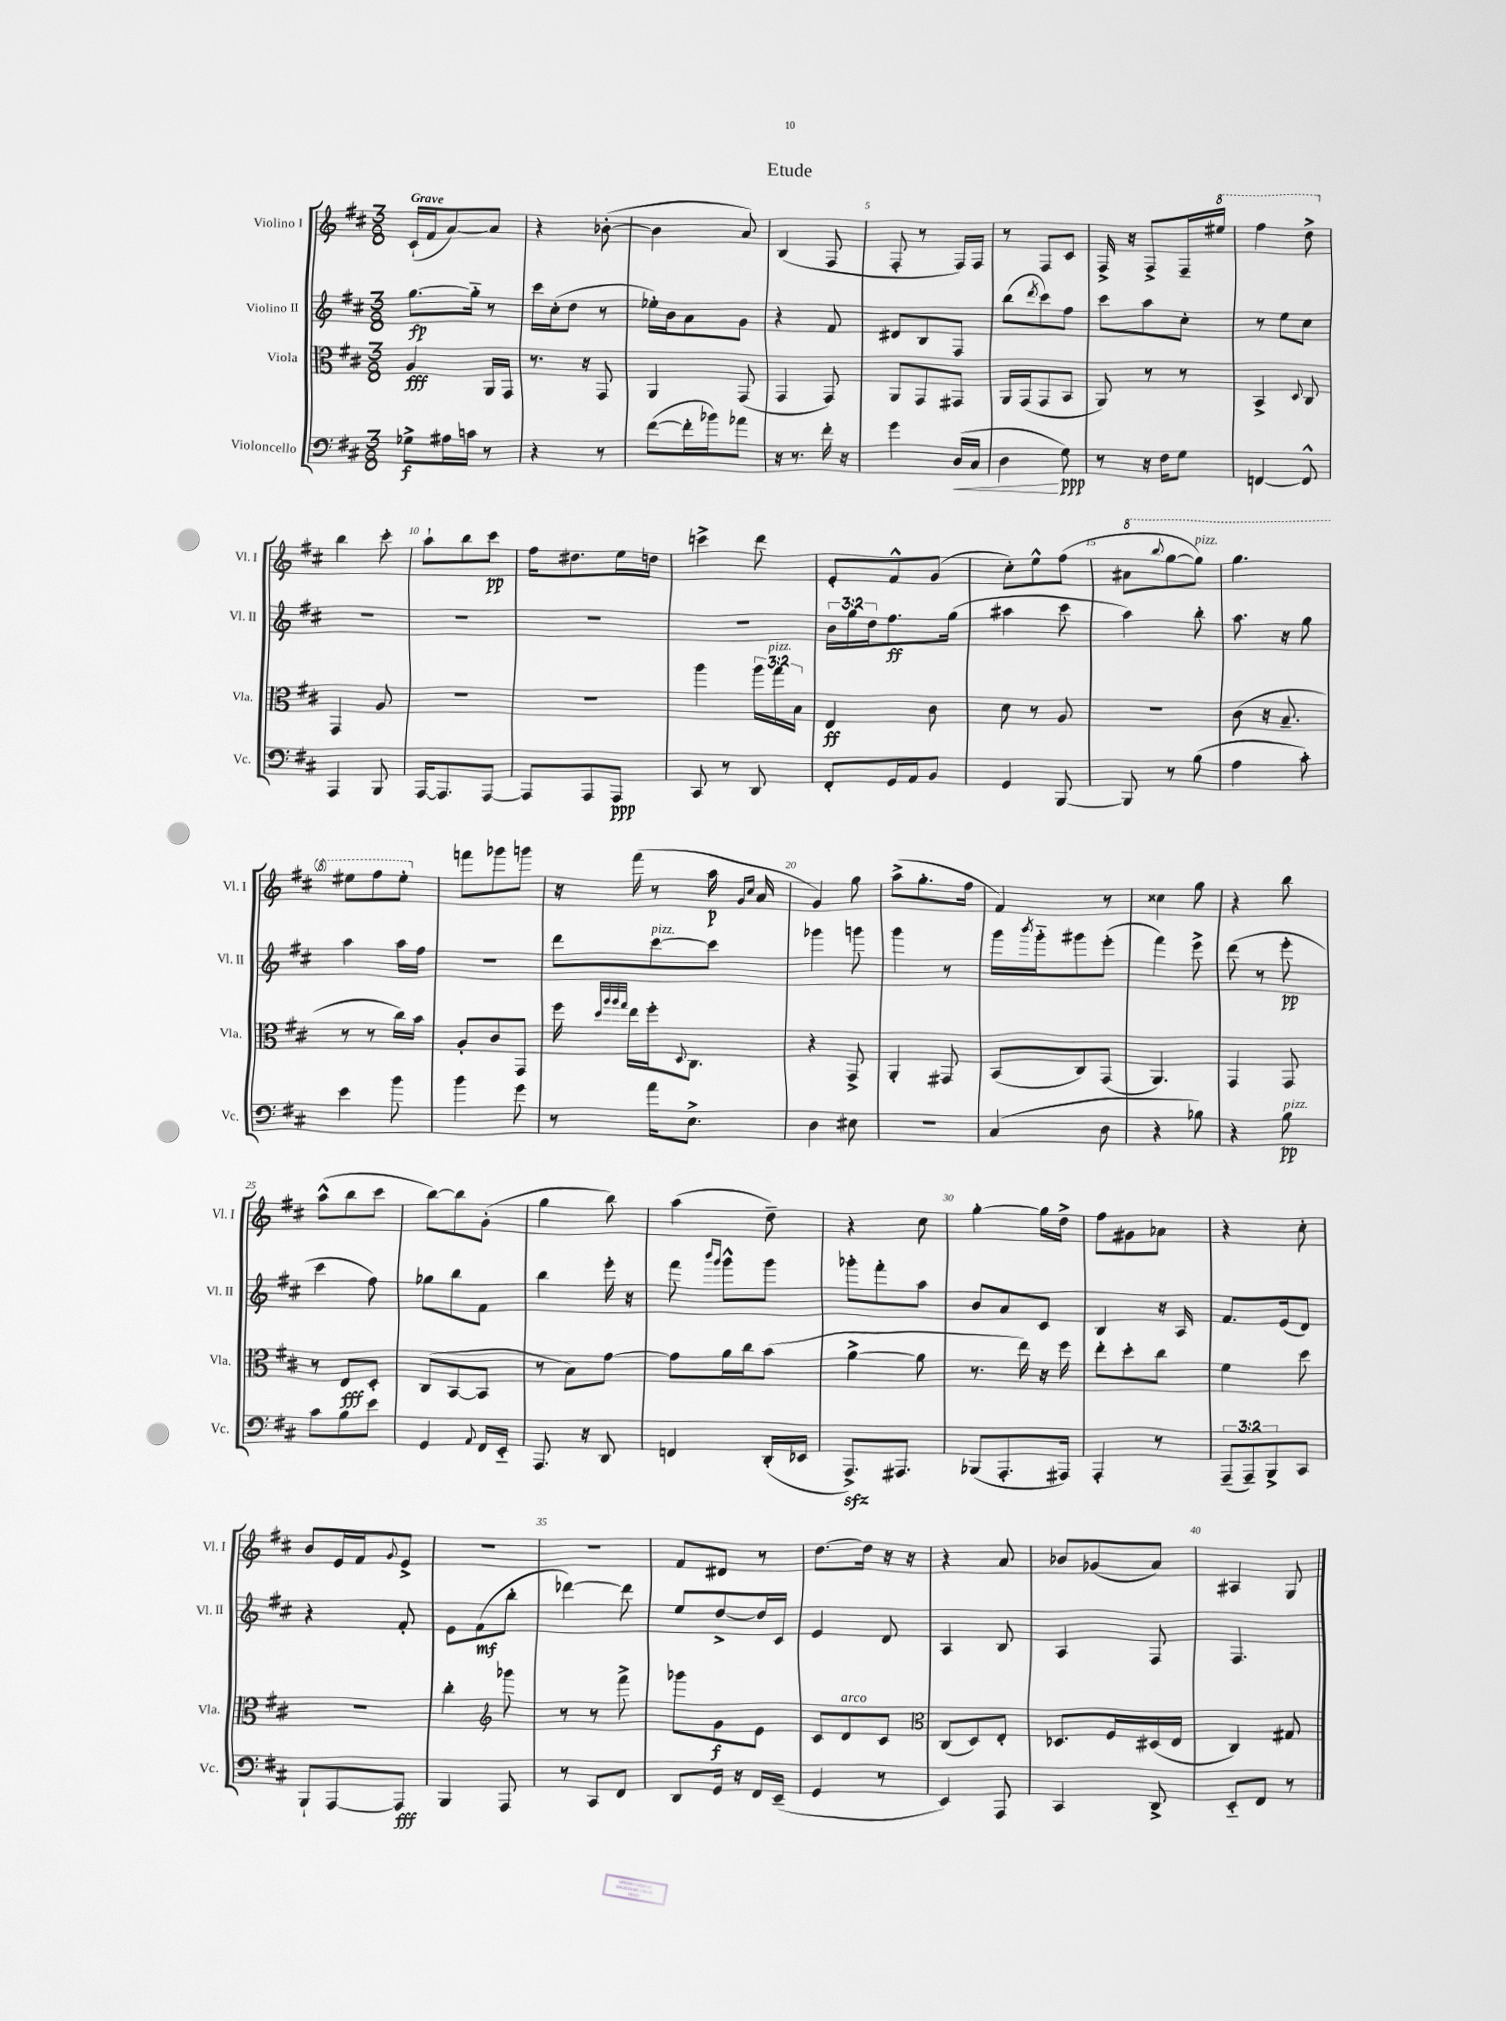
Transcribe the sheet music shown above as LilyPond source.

\header { title = "Etude" }
<<
\new StaffGroup <<
\new Staff = "s0" \with { instrumentName = "Violino I" shortInstrumentName = "Vl. I" } {
    \clef treble \key d \major \numericTimeSignature \time 3/8 \tempo "Grave"
    cis'16-!( fis'16 a'8~) a'8 |
    r4 bes'8~-.( |
    bes'4 a'8) |
    b4( fis8 |
    fis8-. r8 fis16) fis16 |
    r8 fis8 cis'8 |
    fis16-> r16 fis8-> fis16-- \ottava #1 eis'''16 |
    fis'''4 d'''8-> \ottava #0 |
    b''4 cis'''8-. |
    a''8-! b''8 cis'''8\pp |
    fis''16 dis''8. e''16 d''16 |
    c'''4-> d'''8 |
    e'8-. fis'8-^ g'8( |
    cis''8-.) e''8-^ fis''8( |
    \ottava #1 ais''8 \appoggiatura { b'''8 } g'''8~ g'''8^\markup { \italic "pizz." }) |
    g'''4. |
    eis'''8 fis'''8 eis'''8-. \ottava #0 |
    f'''8 ges'''8 g'''8 |
    r16 fis'''16( r8 a''16\p \grace { g'16 cis''16 } a'16 |
    g'4) g''8 |
    a''8->( g''8.-. fis''16 |
    fis'4) r8 |
    cisis''4 g''8 |
    r4 b''8 |
    a''8-^( b''8 cis'''8 |
    b''8~) b''8 g'8-.( |
    g''4 b''8) |
    a''4( d''8--) |
    r4 cis''8 |
    g''4~-. g''16 d''16-> |
    fis''8 gis'8 aes'8 |
    r4 cis''8-. |
    b'8 e'16 fis'16 \appoggiatura { g'8 } e'8-> |
    R4. |
    R4. |
    fis'8 dis'8 r8 |
    d''8.~ d''16 r16 r16 |
    r4 a'8 |
    bes'8 ges'8( a'8) |
    ais4 g8 \bar "|." |
}
\new Staff = "s1" \with { instrumentName = "Violino II" shortInstrumentName = "Vl. II" } {
    \clef treble \key d \major \numericTimeSignature \time 3/8 \override Staff.TupletNumber.text = #tuplet-number::calc-fraction-text
    g''8.~\fp g''16-_ r8 |
    cis'''16 cis''16-.( d''8 r8 |
    ees''16-.) b'16 a'8 g'8 |
    r4 fis'8 |
    dis'8 b8 fis8 |
    b''8( \acciaccatura { d'''8 } cis'''8) fis''8 |
    cis'''8 a''8 cis''8-. |
    r8 e''8 cis''8 |
    R4. |
    R4. |
    R4. |
    R4. |
    \tuplet 3/2 { b'16 g''16 d''16 } fis''8.\ff g''16( |
    ais''4 cis'''8 |
    a''4) b''8-. |
    a''8. r16 g''8 |
    a''4 a''16 fis''16 |
    R4. |
    d'''8 cis'''8~^\markup { \italic "pizz." } cis'''8 |
    ges'''4 g'''8 |
    g'''4 r8 |
    g'''16 \acciaccatura { b'''8 } g'''16-_ gis'''8 e'''8-.( |
    fis'''4) e'''8-> |
    d'''8( r8 e'''8-.\pp |
    cis'''4 fis''8) |
    ges''8 b''8 fis'8 |
    b''4 e'''16-. r16 |
    fis'''8 \grace { b'''16 g'''16 } g'''8-^ g'''8 |
    ges'''8-. fis'''8-. a''8 |
    b'8 a'8 cis'8 |
    b4 r16 a16 |
    fis'8. e'16( d'8) |
    r4 fis'8-. |
    e'8 fis'8\mf( b''8-. |
    des'''4~) des'''8 |
    e''8 d''8~-> d''16 cis'16 |
    e'4 d'8 |
    a4 b8 |
    a4 fis8 |
    fis4. \bar "|." |
}
\new Staff = "s2" \with { instrumentName = "Viola" shortInstrumentName = "Vla." } {
    \clef alto \key d \major \numericTimeSignature \time 3/8 \override Staff.TupletNumber.text = #tuplet-number::calc-fraction-text
    a4\fff a,16 g,16 |
    r8. r16 g,8 |
    a,4 g,8( |
    g,4 g,8) |
    a,8 g,8 gis,8 |
    a,16 g,16( g,8 b,8 |
    a,8) r8 r8 |
    b,4-> \appoggiatura { d8 } cis8 |
    g,4 a8 |
    R4. |
    R4. |
    a''4 \tuplet 3/2 { a''16 g''16^\markup { \italic "pizz." } b16 } |
    e4\ff cis'8 |
    d'8 r8 a8 |
    R4. |
    cis'8( r16 b8.-- |
    r8 r8 cis''16) b'16 |
    a8-. cis'8 g,8 |
    fis''16 \grace { d''32 a''32 a''32 g''32 } e''16 fis''16-. \appoggiatura { d8 } cis8. |
    r4 g,8-> |
    a,4-. gis,8 |
    b,8( cis8) g,8( |
    a,4.) |
    g,4 g,8 |
    r8 e8\fff d8-. |
    cis8( b,8~ b,8 |
    r8 b8) g'8~ |
    g'8 a'16 cis''16 b'8( |
    a'4~-> a'8 |
    r8. e''16) r16 fis''16 |
    e''8-. d''8-. cis''8 |
    fis'4 d''8 |
    R4. |
    cis''4-. \clef treble ges'''8 |
    r8 r8 fis'''8-> |
    ges'''8 g'8\f e'8 |
    cis'8 d'8^\markup { \italic "arco" } cis'8 |
    \clef alto cis8( d8) e8-. |
    des8. fis16 dis16( e16 |
    cis4) gis8 \bar "|." |
}
\new Staff = "s3" \with { instrumentName = "Violoncello" shortInstrumentName = "Vc." } {
    \clef bass \key d \major \numericTimeSignature \time 3/8 \override Staff.TupletNumber.text = #tuplet-number::calc-fraction-text
    ges8->\f ais16 c'16 r8 |
    r4 r8 |
    fis'8~( fis'16-. bes'16) aes'8 |
    r16 r8. fis'16-. r16 |
    g'4 d16\<( cis16 |
    d4\! g8\ppp) |
    r8 r16 fis16 g8 |
    f,4~ f,8-^ |
    a,,4 b,,8 |
    a,,16~ a,,8. a,,8~ |
    a,,8 a,,8 a,,8\ppp |
    cis,8 r8 d,8 |
    fis,8-. g,16 a,16 b,8 |
    g,4 b,,8~ |
    b,,8 r8 b8( |
    a4 cis'8-.) |
    e'4 b'8 |
    b'4 g'8 |
    r8 a'16 e8.-> |
    d4 eis8 |
    R4. |
    cis4( d8 |
    r4 bes8) |
    r4 b8\pp^\markup { \italic "pizz." } |
    cis'8 b8 e'8 |
    g,4 \appoggiatura { a,8 } fis,16 e,16-_ |
    a,,8. r16 d,8 |
    f,4 d,16-.( ees,16 |
    a,,8.->\sfz) ais,,8. |
    bes,,8( a,,8.-. ais,,16) |
    a,,4-. r8 |
    \tuplet 3/2 { a,,8--( a,,8--) b,,8-> } cis,8 |
    b,,8-! a,,8~ a,,8\fff |
    b,,4 a,,8 |
    r8 cis,8 fis,8 |
    d,8 g,16 r16 fis,16 e,16--( |
    g,4 r8 |
    e,4) a,,8 |
    cis,4 d,8-> |
    e,8-_ fis,8 r8 \bar "|." |
}
>>
>>
\layout { \context { \Score \override BarNumber.break-visibility = ##(#f #t #t) barNumberVisibility = #(every-nth-bar-number-visible 5) } }
